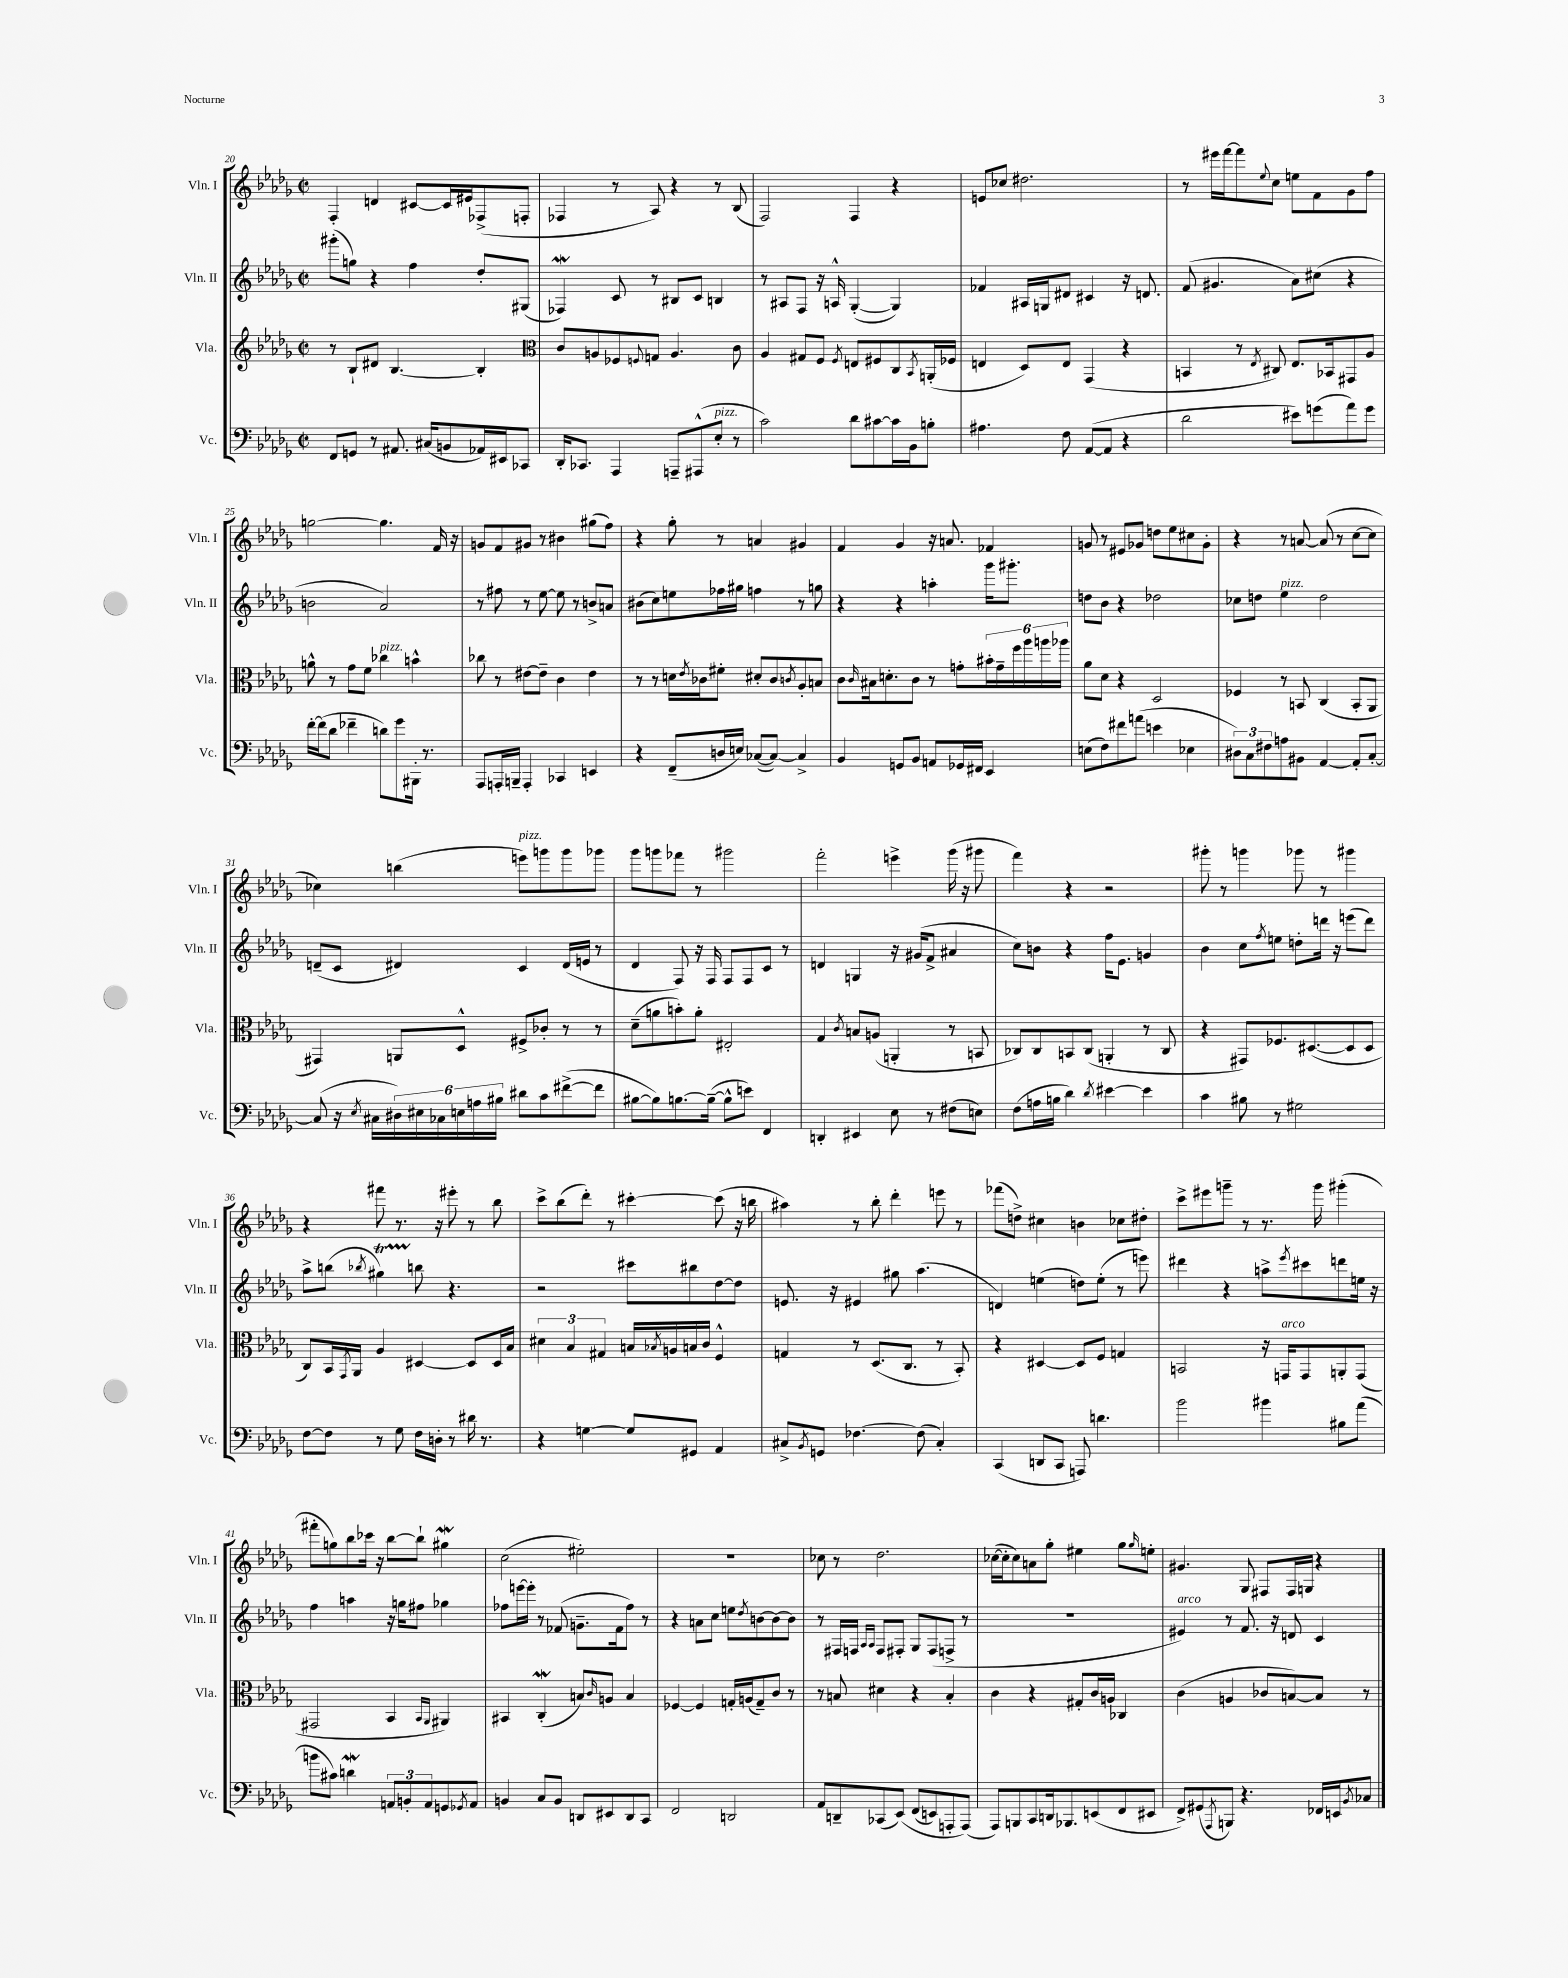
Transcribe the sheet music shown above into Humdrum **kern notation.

**kern	**kern	**kern	**kern
*part4	*part3	*part2	*part1
*staff4	*staff3	*staff2	*staff1
*I"Vc.	*I"Vla.	*I"Vln. II	*I"Vln. I
*I'Vc.	*I'Vla.	*I'Vln. II	*I'Vln. I
*clefF4	*clefG2	*clefG2	*clefG2
*k[b-e-a-d-g-]	*k[b-e-a-d-g-]	*k[b-e-a-d-g-]	*k[b-e-a-d-g-]
*M2/2	*M2/2	*M2/2	*M2/2
*met(c|)	*met(c|)	*met(c|)	*met(c|)
=20	=20	=20	=20
8FF/L	8r	(8ggg#X'\L	4F'/
8GGn/J	8B-`/L	8ggn\J)	.
8r	8d#X/J	4r	4dn/
8.AA#X/	[4.B-/	.	.
.	.	4ff\	[8c#X/L
(16C#X/KL	.	.	.
8BBn/	.	.	16c#/L]
.	.	.	16e#X/J
16AA-X/L)	4B-'/]	8dd-'/L	(8F-X^/
16EE#X/J	.	.	.
8CC-X/J	.	(8G#X/J	8Fn'/J
=21	=21	=21	=21
*	*clefC3	*	*
16DD-'/KL	8c/L	4F-Xw/)	4F-X/
8.CC-X/J	.	.	.
.	8An/	.	.
4AAA-/	8F-X/	8c/	8r
.	8qqFn/	.	.
.	8Gn/J	8r	8A-/)
8AAAn~/L	4.A/	8B#X/L	4r
(8AAA#X^^/	.	8c/J	.
!LO:TX:a:i:t=pizz.	!	!	!
8E-'/J	.	4Bn/	8r
8r	8c\	.	(8B-/
=22	=22	=22	=22
2c\)	4A-/	8r	2F/)
.	.	8A#X/L	.
.	8G#X/L	8F/J	.
.	8F/J	16r	.
.	.	16An^^/	.
.	8qF/	.	.
8d-\L	8En/L	([4G-'/	4F/
[8c#X\	8F#X/	.	.
16c#\L]	8C/	4G-/])	4r
16BB-\J	.	.	.
.	8qBB-/	.	.
8Bn'\J	(16AAn'/L	.	.
.	16F-X/JJ	.	.
=23	=23	=23	=23
4.A#X\	4En/	4f-X/	8en/L
.	.	.	8cc-X/J
.	8D-/L)	16A#X/LL	2.dd#X\
.	.	16Gn/J	.
8F\	8E/J	8d#X/J	.
([8AA-/L	(4GG-/	4c#X/	.
8AA-/J]	.	.	.
4r	4r	16r	.
.	.	8.dn/	.
=24	=24	=24	=24
2d-\	4BBn/	(8f/	8r
.	.	4.g#X/	16eee#X\LL
.	.	.	[16fff\J
.	8r	.	8fff\]
.	8qE-/	.	8qqee-/
.	8C#X/)	.	8cc\J
8e#X\L)	8.E-/L	8a-\L)	8een\L
(8gn\	.	(8cc#X\J	8f\
.	16BB-X/k	.	.
8a-\)	8GG#X/	4r	8g-\
8g\J	8A-/J	.	8ff\J
!!LO:LB:g=z
=25	=25	=25	=25
[16f'\LL	8an^^\	2bn\	[2ggn\
(16f\J]	.	.	.
8d-\J	8r	.	.
4f-X~\	8g-\L	.	.
.	8f\J	.	.
!	!LO:TX:a:i:t=pizz.	!	!
8dn\L)	4cc-X\	2a-/)	4.gg\]
8g-\	.	.	.
16BBB#X'\Jk	4bn^^\	.	.
8.r	.	.	.
.	.	.	16f/
.	.	.	16r
=26	=26	=26	=26
8AAA-/L	8cc-X\	8r	8gn/L
16AAAn'/L	8r	8ff#X\	8f/
16BBBn~/JJ	.	.	.
4AAA'/	[8e#X\L	8r	8g#X/J
.	8e#~\J]	[8ee-\	8r
4CC-X/	4c\	8ee-\]	4b#X\
.	.	8r	.
4EEn/	4e#\	8bn^/L	(8gg#X\L
.	.	8an/J	8ff\J)
=27	=27	=27	=27
4r	8r	(8b#X\L	4r
.	8r	8cc\)	.
(8FF~/L	16dn\LL	8een\	8gg-'\
.	8qe-/	.	.
.	16c-X\J	.	.
16Dn/L	8f#X'\J	16ff-X\L	8r
16En/JJ)	.	16gg#X\JJ	.
([8C-X/L	8d#X'/L	4ffn\	4an/
8C-/J_)	8c-/	.	.
.	8qcn/	.	.
4C-^/]	8A-'/	8r	4g#X/
.	8Bn/J	8ggn\	.
=28	=28	=28	=28
4BB-/	8c\L	4r	4f/
.	16qqc/	.	.
.	16B#X\k	.	.
.	8.dn'\	.	.
8GGn/L	.	4r	4g-/
8BB-/J	8c\J	.	.
8AAn/L	8r	4aan'\	16r
.	.	.	8.an/
16GG-X/L	8gn'\L	.	.
16FF#X/JJ	.	.	.
4EE-/	24b#X'\L	16ggg-\KL	4f-X/
.	24g~\	.	.
.	.	8.ggg#X'\J	.
.	24ff\	.	.
.	24aa-\	.	.
.	24aan\	.	.
.	24aa-X\JJ	.	.
=29	=29	=29	=29
(8En\L	8a-\L	8ddn\L	8gn/
8F\)	8d-\J	8b-\J	8r
8f#X\	4r	4r	8e#X/L
(8an\J	.	.	8g-X/J
4en\	2D-/	2dd-X\	8ddn\L
.	.	.	8ee-\
4E-X\	.	.	8cc#X\
.	.	.	8g-'\J
=30	=30	=30	=30
12D#X\L)	4F-X/	8cc-X\L	4r
12C\	.	.	.
.	.	8ddn\J	.
12F#X\	.	.	.
!	!	!LO:TX:a:i:t=pizz.	!
8An\	8r	4ee-\	8r
8BB#X\J	8BBn/	.	[8an/
[4AA-/	(4C/	2dd\	(8a/]
.	.	.	8r
8AA-'/L]	8BB'/L	.	[8cc\L
[8C'/J	8AA-/J	.	8cc\J]
!!LO:LB:g=z
=31	=31	=31	=31
(8C/]	4GG#X/)	(8dn~/L	4cc-X\)
16r	.	8c/J	.
8qE-/	.	.	.
16C#X\LL	.	.	.
24D#X\)	8AAn/L	4d#X/)	(4bbn\
24E#X\	.	.	.
24C-X\	.	.	.
24En\	8D-^^/J	.	.
24An\	.	.	.
24B#X\JJ	.	.	.
!	!	!	!LO:TX:a:i:t=pizz.
8d#X\L	8F#X^/L	4c/	8eeen\L)
8c\	8c-X'/J	.	8gggn\
([8f#X^\	8r	(16d#/LL	8ggg\
.	.	16en/JJ	.
8f#\J]	8r	8r	8ggg-X\J
=32	=32	=32	=32
[8B#X\L	(8d-~\L	4d-/	8ggg-\L
8B#\])	8an\	.	8gggn\
[8.Bn\	8bn'\)	8F/)	8fff-X\J
.	8a'\J	16r	8r
(16B~\Jk_	.	16F/	.
8B^^\L]	2E#X'/	8F/L	2ggg#X\
8en\J)	.	8F/	.
4FF/	.	8c/J	.
.	.	8r	.
=33	=33	=33	=33
4DDn'/	4G-/	4dn/	2fff'\
.	8qc/	.	.
4EE#X/	8Bn/L	4Gn/	.
.	(8An/J	.	.
8E-\	4AAn'/	16r	4eeen^\
.	.	(16g#X/KL	.
8r	.	8f^/J	.
(8F#X\L	8r	4a#X/	(16ggg-\
.	.	.	16r
8En\J)	8BBn/	.	8ggg#X\
=34	=34	=34	=34
(8F\L	8C-X/L)	8cc\L)	4fff\)
16An\L	8C-/	8bn\J	.
16Bn\JJ	.	.	.
4d-\)	8BBn/	4r	4r
.	(8C-/J	.	.
8qd-/	.	.	.
[4e#X\	4AAn'/	16ff\KL	2r
.	.	8.e-\J	.
4e#\]	8r	4gn/	.
.	8C-/	.	.
=35	=35	=35	=35
4c\	4r	4b-\	8ggg#X'\
.	.	.	8r
8B#X\	8GG#X/L)	8cc\L	4gggn\
.	.	8qff/	.
8r	8.F-X/	8een\J	.
2G#X\	.	8ddn'\L	8ggg-X\
.	([8.D#X/	.	.
.	.	16dddn\Jk	8r
.	.	16r	.
.	8D#/]	(8eeen\L	4ggg#X\
.	8D#/J	8ddd\J)	.
!!LO:LB:g=z
=36	=36	=36	=36
[8F\L	8C/L)	8aa-^\L	4r
8F\J]	16BB-/L	(8bbn\J	.
.	8qGG-/	.	.
.	16AA-/JJ	.	.
.	.	8qbb-X/	.
8r	4A-/	4gg#Xt\)	8fff#X\
8G-\	.	.	8.r
16F\LL	[4D#X/	8bbn\	.
16Dn'\JJ	.	.	16r
8r	.	4.r	8eee#X'\
16d#X\	8D#/L]	.	8r
8.r	.	.	.
.	16D#/L	.	8bb-\
.	16B-/JJ	.	.
=37	=37	=37	=37
4r	6d#X\	2r	8ccc^\L
.	.	.	(8bb-\
.	6B-/	.	.
[4Gn\	.	.	8ddd-'\J)
.	6G#X/	.	.
.	.	.	8r
8G/L]	16Bn/LL	8ccc#X\L	[4ccc#X'\
.	8qB-X/	.	.
.	16An/	.	.
8GG#X/J	16Bn/	8bb#X\	.
.	16c/JJ	.	.
4AA-/	4F^^/	[8dd-\	(8ccc#\]
.	.	8dd-\J]	16r
.	.	.	16bbn\
=38	=38	=38	=38
8C#X^/L	4Gn/	8.en/	4aa#X\)
8qBB-/	.	.	.
8GGn/J	.	.	.
.	.	16r	.
[4.F-X\	8r	4e#X/	8r
.	(8.D-/L	.	8bb-'\
.	.	8gg#X\	4ddd-'\
.	8.C/J	.	.
(8F-\]	.	(4.aa-\	.
4C#'/)	8r	.	8eeen\
.	8BB-'/)	.	8r
=39	=39	=39	=39
(4CC/	4r	4dn/)	(8fff-X\L
.	.	.	8ddn^\J)
8DDn/L	[4D#X/	(4een\	4cc#X\
8CC/J	.	.	.
8AAAn/)	8D#/L]	8ddn\L)	4bn\
4.dn\	8F/J	(8ee'\J	.
.	4Gn/	8r	8cc-X\L
.	.	8eeen\)	8dd#X'\J
=40	=40	=40	=40
2b-\	2BBn/	4ddd#X\	8ccc^\L
.	.	.	8eee#X\
.	.	4r	8gggn~\J
.	.	.	8r
4b#X\	16r	8aan^\L	8.r
!	!LO:TX:a:i:t=arco	!	!
.	16GGn/KL	.	.
.	.	8qeee-/	.
.	8GG/	8ccc#X\	.
.	.	.	16ggg\
8B#X\L	8AAn'/	8dddn\	(4ggg#X'\
(8a-\J	(8GG/J	16een\Jk	.
.	.	16r	.
!!LO:LB:g=z
=41	=41	=41	=41
8bn\L	2GG#X/	4ff\	8fff#X'\L
8c#X\J)	.	.	8ggn\)
4dnW\	.	4aan\	8bb-\
.	.	.	16ccc-X\Jk
.	.	.	16r
12AAn/L	4BB-/	16r	[8bb-\L
.	.	16ggn\KL	.
12BBn'/	.	.	.
.	.	8ff#X\J	8bb-`\J]
12AA/	.	.	.
.	16qqBB-/LL	.	.
.	16qqAA-/JJ	.	.
8GGn/	4AA#X/)	4gg-X\	4gg#XW\
8qGG-X/	.	.	.
8AA/J	.	.	.
=42	=42	=42	=42
4BBn/	4BB#X/	8ff-X\L	(2cc\
.	.	[16eeen\L	.
.	.	16eee'\JJ]	.
8C/L	(4CW'/	8r	.
8BB/J	.	(8f-X/	.
8DDn/L	8Bn/L)	8.gn~\L	2ee#X'\)
.	16qqc/	.	.
8EE#X/	8An/J	.	.
.	.	16f-\k	.
8DD/	4B/	8ff-\J)	.
8CC/J	.	8r	.
=43	=43	=43	=43
2FF/	[4F-X/	4r	1r
.	4F-/]	8an\L	.
.	.	8cc\J	.
2DDn/	16Gn'/LL	8een\L	.
.	(16An/J	.	.
.	.	8qdd-/	.
.	8G~/)	[8bn\	.
.	8c/J	8b\_	.
.	8r	8b\J]	.
=44	=44	=44	=44
8AA-/L	8r	8r	8cc-X\
8DDn~/	8Bn/	16F#X/LL	8r
.	.	16Fn/JJ	.
.	.	16qqA-/LL	.
.	.	16qqA-/JJ	.
(8CC-X/	4d#X\	8F/L	2.dd-\
(8EE-/J)	.	8F#X'/J	.
(8FF/L	4r	8G-/L	.
8EEn/)	.	(8F#/	.
8AAAn'/	4B'/	8Fn^/J	.
(8AAA/J)	.	8r	.
=45	=45	=45	=45
8AAA-/L)	4c\	1r	([16cc-X\LL
.	.	.	16cc-'\J]
8BBBn/	.	.	8cc-\)
8CC/	4r	.	8an\
16DDn/k	.	.	8gg-'\J
8.BBB-X/	.	.	.
.	8G#X'/L	.	4ee#X\
(8EEn/	16c/L	.	.
.	16An/JJ	.	.
8FF/	4C-X/	.	8gg-\L
.	.	.	16qqgg-/
8EE#X/J	.	.	8een'\J
=46	=46	=46	=46
!	!	!LO:TX:a:i:t=arco	!
8FF^/L)	(4c\	4e#X/)	4.g#X/
(8GG#X/	.	.	.
8qAAA-/	.	.	.
8BBBn/J)	4An/	8r	.
4.r	.	8.f/	8G-/
.	8c-X/L	.	8F#X/L
.	.	16r	.
.	[8Bn/)	8dn/	16F#/L
.	.	.	16Gn/JJ
16FF-X/LL	8B/J]	4c/	4r
16EEn/J	.	.	.
8qBB-/	.	.	.
8C-X/J	8r	.	.
==	==	==	==
*-	*-	*-	*-
